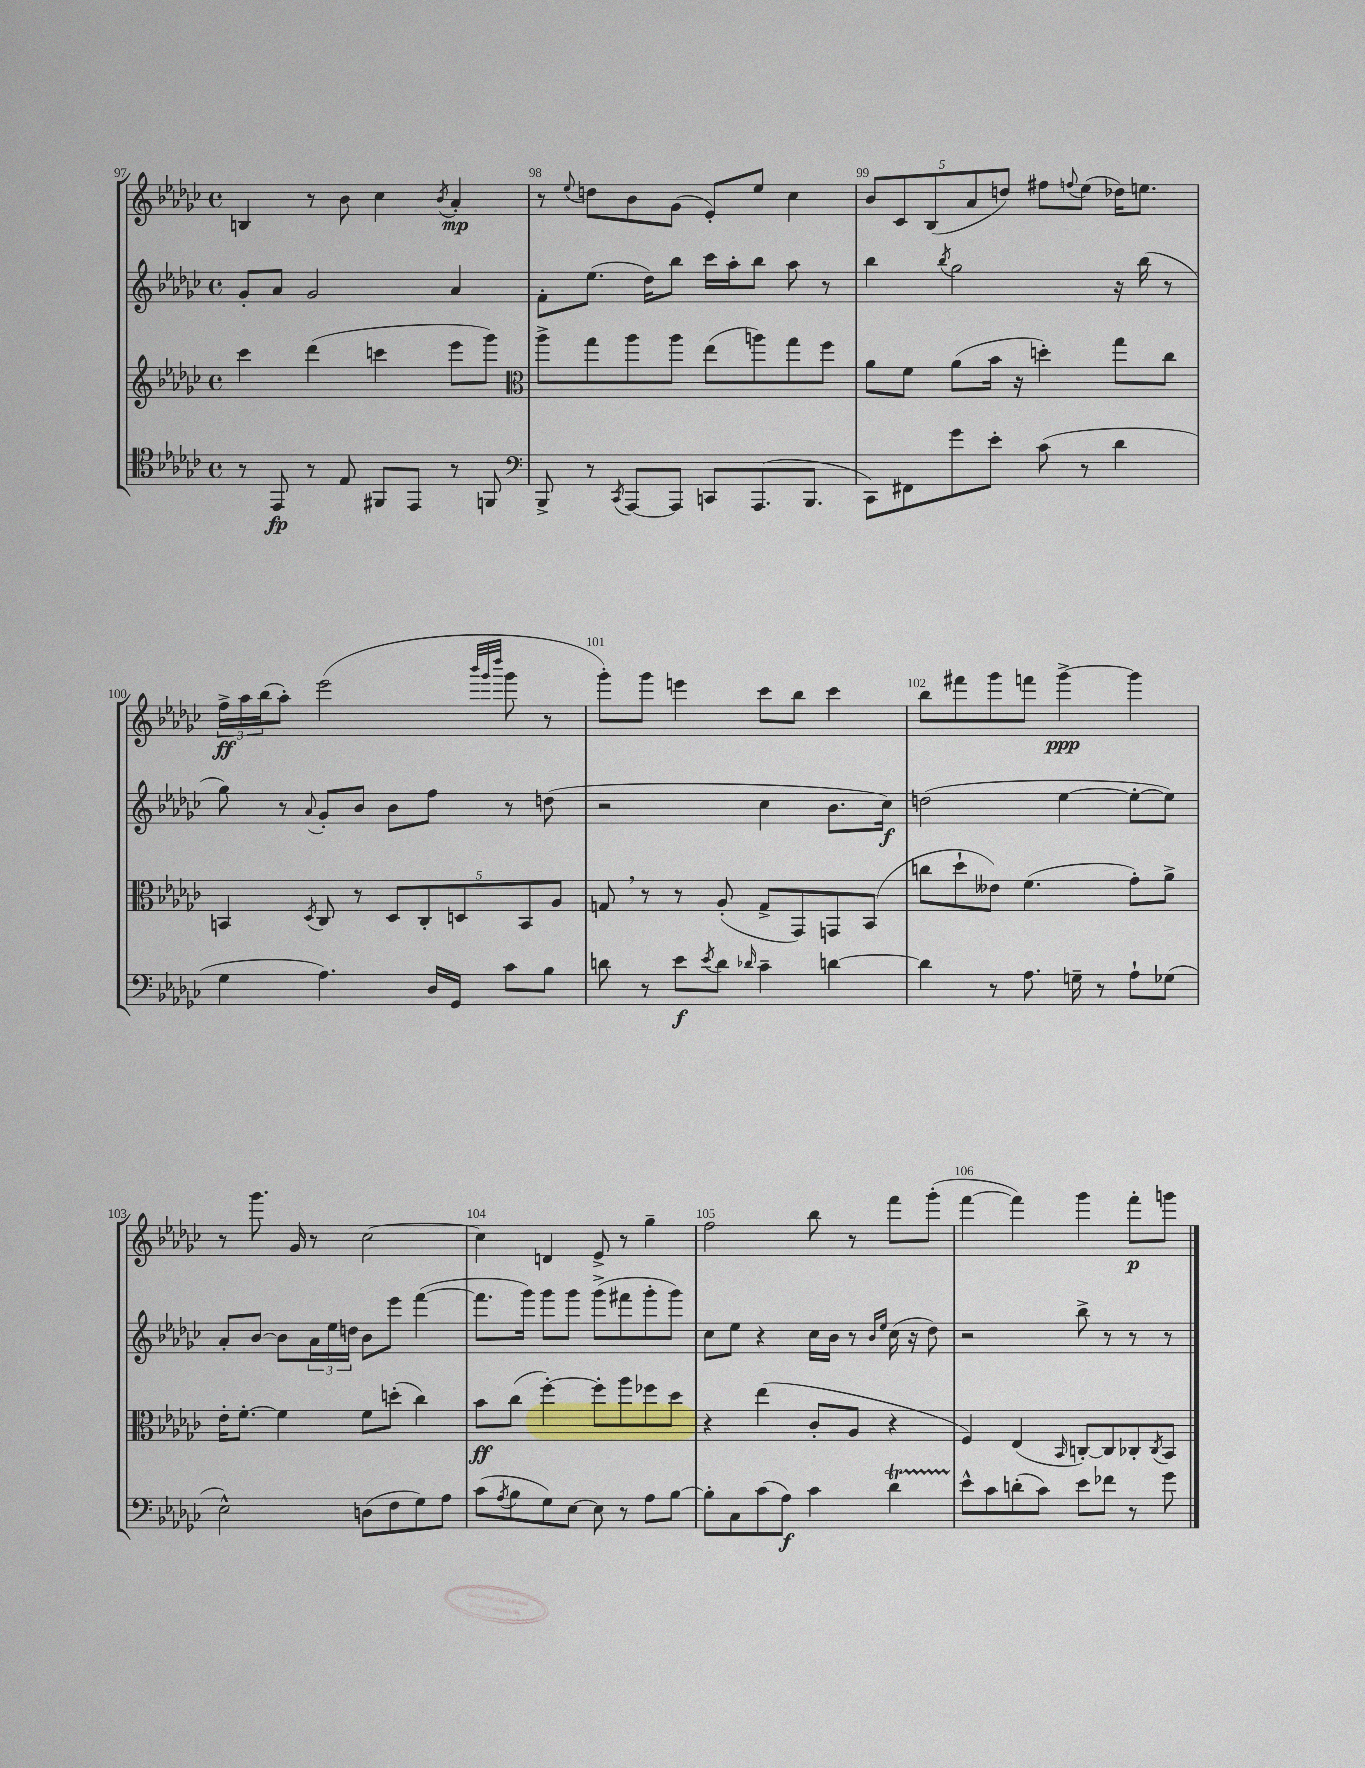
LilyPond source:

<<
\new StaffGroup <<
\new Staff = "s0" {
    \clef treble \key ges \major \defaultTimeSignature \time 4/4
    b4 r8 bes'8 ces''4 \acciaccatura { bes'8 } aes'4-.\mp |
    r8 \appoggiatura { ees''8 } d''8 bes'8 ges'8( ees'8-.) ees''8 ces''4 |
    \tuplet 5/4 { bes'8 ces'8 bes8( aes'8 d''8) } fis''8 \appoggiatura { f''8 } ees''8( des''16) e''8. |
    \tuplet 3/2 { f''16->\ff aes''16 bes''16( } aes''8-.) ees'''2( \grace { bes'''32 ges'''32 des''''32 } ges'''8 r8 |
    ges'''8-.) ges'''8 e'''4 ces'''8 bes''8 ces'''4 |
    bes''8 fis'''8 ges'''8 f'''8 ges'''4~->\ppp ges'''4 |
    r8 ges'''8. ges'16 r8 ces''2~ |
    ces''4 d'4 ees'8-> r8 ges''4-- |
    f''2 bes''8 r8 f'''8 ges'''8-.( |
    f'''4~ f'''4) ges'''4 f'''8-.\p g'''8 \bar "|." |
}
\new Staff = "s1" {
    \clef treble \key ges \major \defaultTimeSignature \time 4/4
    ges'8-. aes'8 ges'2 aes'4 |
    f'8-. ees''8.( des''16) bes''8 ces'''16 aes''16-. bes''8 aes''8 r8 |
    bes''4 \acciaccatura { bes''8 } ges''2 r16 bes''16( r8 |
    ges''8) r8 \appoggiatura { aes'8 } ges'8-. bes'8 bes'8 f''8 r8 d''8( |
    r2 ces''4 bes'8. ces''16\f) |
    d''2( ees''4~ ees''8~-. ees''8) |
    aes'8-. bes'8~ bes'8 \tuplet 3/2 { aes'16 ees''16 d''16 } bes'8 ees'''8 f'''4~( |
    f'''8. ges'''16) ges'''8 ges'''8 ges'''8->( fis'''8 ges'''8-. ges'''8) |
    ces''8 ees''8 r4 ces''16 bes'16 r8 \grace { bes'16 ees''16 } ces''16( r16 des''8) |
    r2 bes''8-> r8 r8 r8 \bar "|." |
}
\new Staff = "s2" {
    \clef treble \key ges \major \defaultTimeSignature \time 4/4
    ces'''4 des'''4( c'''4 ees'''8 ges'''8) |
    \clef alto aes''8-> ges''8 aes''8 aes''8 ees''8( a''8) ges''8 f''8 |
    aes'8 f'8 aes'8( bes'16 r16 d''4-.) ges''8 ces''8 |
    b,4 \acciaccatura { des8 } ces8 r8 \tuplet 5/4 { des8 ces8-. d8 b,8 aes8 } |
    g8 \breathe r8 r8 aes8-.( g8-> ges,8) g,8 bes,8( |
    c''8 des''8-! eeses'8) f'4.( ges'8-.) aes'8-> |
    ees'16-. f'8.~-. f'4 f'8 d''8-.( ces''4) |
    bes'8\ff ces''8( f''4~-.) f''8-. aes''8 fes''8 des''8 |
    r4 ees''4( ces'8-. aes8 r4 |
    f4) ees4( \grace { bes,16 } c8~-.) c8 ces8-. \acciaccatura { ces8 } bes,8 \bar "|." |
}
\new Staff = "s3" {
    \clef tenor \key ges \major \defaultTimeSignature \time 4/4
    r8 ees,8\fp r8 ees8 fis,8 ees,8 r8 f,8 |
    \clef bass bes,,8-> r8 \acciaccatura { ces,8 } aes,,8~ aes,,8 c,8 aes,,8.( bes,,8. |
    ces,8) fis,8 ges'8 ees'8-. ces'8( r8 des'4 |
    ges4 aes4.) des16 ges,16 ces'8 bes8 |
    d'8 r8 ees'8\f \acciaccatura { ees'8 } d'8 \grace { des'16 } ces'4-- d'4~ |
    d'4 r8 aes8. g16-- r8 aes8-! ges8( |
    ees2-^) d8( f8 ges8) aes8 |
    ces'8( \acciaccatura { aes8 } bes8 ges8) ees8~ ees8 r8 aes8 bes8~ |
    bes8-. ces8 ces'8( aes8\f) ces'4 des'4\startTrillSpan |
    ees'8-^\stopTrillSpan ces'8 d'8-.( ces'8) ees'8 fes'8 r8 ges'8 \bar "|." |
}
>>
>>
\layout { \context { \Score currentBarNumber = #97 \override BarNumber.break-visibility = ##(#f #t #t) barNumberVisibility = #all-bar-numbers-visible } }
